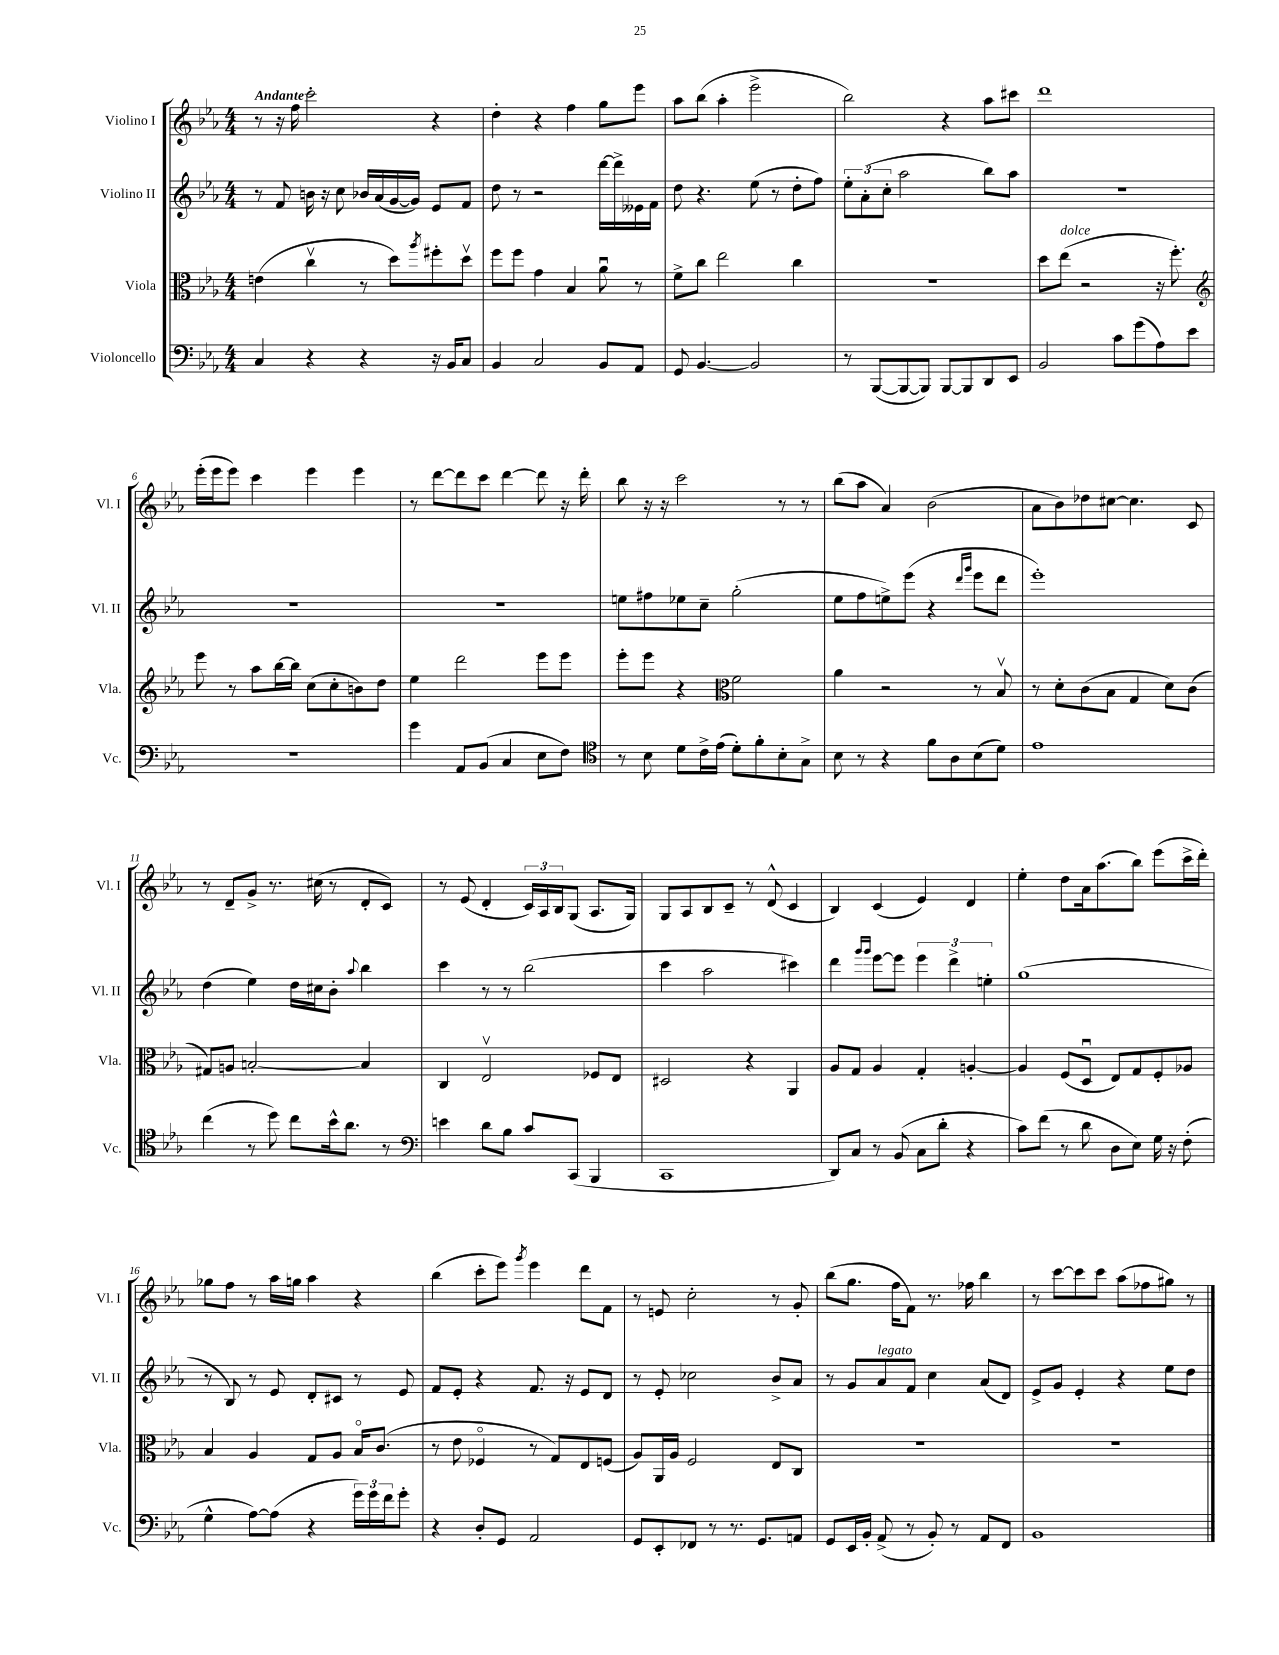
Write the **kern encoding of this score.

**kern	**kern	**kern	**kern
*staff4	*staff3	*staff2	*staff1
*clefF4	*clefC3	*clefG2	*clefG2
*k[b-e-a-]	*k[b-e-a-]	*k[b-e-a-]	*k[b-e-a-]
*M4/4	*M4/4	*M4/4	*M4/4
4C/	(4e\	8r	8r
.	.	8f/	16r
.	.	.	16ff\
4r	4ccv\	16b\	2ccc'\
.	.	16r	.
.	.	8cc\	.
4r	8r	16b-/LL	.
.	.	(16a-/	.
.	8dd\L)	[16g/	.
.	.	16g/]JJ)	.
.	8qaa-/	.	.
16r	8ff#'\	8e-/L	4r
16BB-/LK	.	.	.
8C/J	8ddv\J	8f/J	.
=	=	=	=
4BB-/	8ff\L	8dd\	4dd'\
.	8ff\J	8r	.
2C/	4g\	2r	4r
.	4B-/	.	4ff\
8BB-/L	8a-u\	[16ddd\LL	8gg\L
.	.	16ddd^\]	.
8AA-/J	8r	16e--\	8eee-\J
.	.	16f\JJ	.
=	=	=	=
8GG/	8f^\L	8dd\	8aa-\L
[4.BB-/	8cc\J	4.r	(8bb-\J
.	2ee-\	.	4aa-'\
2BB-/]	.	(8ee-\	2eee-^\
.	.	8r	.
.	4cc\	8dd'\L	.
.	.	8ff\J)	.
=	=	=	=
8r	1r	12ee-'\L	2bb-\)
.	.	(12a-'\	.
([8BBB-/L	.	.	.
.	.	12cc'\J	.
8BBB-/_	.	2aa-\	.
8BBB-/]J)	.	.	.
[8BBB-/L	.	.	4r
8BBB-/]	.	.	.
8DD/	.	8bb-\L)	8aa-\L
8EE-/J	.	8aa-\J	8ccc#\J
=	=	=	=
2BB-/	8dd\L	1r	1ddd
.	(8ee-\J	.	.
.	2r	.	.
8c\L	.	.	.
(8g\	.	.	.
8A-\)	16r	.	.
.	8.ff'\)	.	.
8e-\J	.	.	.
=	=	=	=
*	*clefG2	*	*
1r	8eee-\	1r	(16eee-'\LL
.	.	.	16eee-\J
.	8r	.	8eee-\J)
.	8aa-\L	.	4ccc\
.	[16bb-\L	.	.
.	16bb-\]JJ	.	.
.	(8cc\L	.	4eee-\
.	8cc'\	.	.
.	8b\)	.	4eee-\
.	8dd\J	.	.
=	=	=	=
4g\	4ee-\	1r	8r
.	.	.	[8ddd\L
8AA-/L	2ddd\	.	8ddd\]
(8BB-/J	.	.	8ccc\J
4C/	.	.	[4ddd\
8E-\L	8eee-\L	.	8ddd\]
8F\J)	8eee-\J	.	16r
.	.	.	16ddd'\
=	=	=	=
*clefC4	*	*	*
8r	8eee-'\L	8ee\L	8bb-\
8B-\	8eee-\J	8ff#\	16r
.	.	.	16r
8d\L	4r	8ee-\	2ccc\
16c^\L	.	8cc~\J	.
(16e-\JJ	.	.	.
*	*clefC3	*	*
8d'\L)	2f\	(2gg'\	.
8f'\	.	.	.
8B-'\	.	.	8r
8G^\J	.	.	8r
=	=	=	=
8B-\	4a-\	8ee-\L	(8bb-\L
8r	.	8ff\	8aa-\J
4r	2r	8ee^\)	4a-/)
.	.	(8eee-\J	.
8f\L	.	4r	(2b-\
8A-\	.	.	.
.	.	16qqddd/LL	.
.	.	16qqggg/JJ	.
(8B-\	8r	8eee-\L	.
8d\J)	8B-v/	8ddd\J	.
=	=	=	=
1e-	8r	1eee-')	8a-\L
.	8d'\L	.	8b-\)
.	(8c\	.	8dd-\
.	8B-\J	.	[8cc#\J
.	4G/	.	4.cc#\]
.	8d\L)	.	.
.	(8c\J	.	8c/
=	=	=	=
(4cc\	8G#/L)	(4dd\	8r
.	8A/J	.	8d~/L
8r	[2B'/	4ee-\)	8g^/J
8dd\)	.	.	8.r
8cc\L	.	16dd\LL	.
.	.	16cc#\J	(16cc#\
16b-^^\k	.	8b-'\J	8r
8.a-\J	.	.	.
.	.	8qqaa-/	.
.	4B/]	4bb-\	8d'/L
8r	.	.	8c/J)
=	=	=	=
*clefF4	*	*	*
4e\	4C/	4ccc\	8r
.	.	.	(8e-/
8d\L	2E-v/	8r	4d'/
8B-\J	.	8r	.
8c/L	.	(2bb-\	24c/LL)
.	.	.	24A-/
.	.	.	24B-/J
(8CC/J	.	.	(8G/J
4BBB-/	8F-/L	.	8.A-/L
.	8E-/J	.	.
.	.	.	16G/Jk)
=	=	=	=
1CC	2D#/	4ccc\	8G/L
.	.	.	8A-/
.	.	2aa-\	8B-/
.	.	.	8c~/J
.	4r	.	8r
.	.	.	(8d^^/
.	4AA-/	4ccc#\)	4c/
=	=	=	=
8DD/L)	8A-/L	4ddd\	4B-/)
8C/J	8G/J	.	.
.	.	16qqggg/LL	.
.	.	16qqggg/JJ	.
8r	4A-/	[8eee-\L	(4c/
(8BB-/	.	8eee-\]J	.
8C\L	4G'/	6eee-\	4e-/)
8d'\J	.	.	.
.	.	6ddd^\	.
4r	[4A'/	.	4d/
.	.	6ee'\	.
=	=	=	=
8c\L)	4A/]	(1gg	4ee-'\
(8f\J	.	.	.
8r	(8F/L	.	8dd\L
8d\	8Du/J	.	16a-\k
.	.	.	(8.aa-\
8D\L	8E-/L)	.	.
8E-\J)	8G/	.	8bb-\J)
16G\	8F'/	.	(8eee-\L
16r	.	.	.
(8F'\	8A-/J	.	16ccc^\L
.	.	.	16ddd'\JJ)
=	=	=	=
4G^^\	4B-/	8r	8gg-\L
.	.	8B-/)	8ff\J
[8A-\L)	4A-/	8r	8r
(8A-\]J	.	8e-/	16aa-\LL
.	.	.	16gg\JJ
4r	8G/L	8d'/L	4aa-\
.	8A-/J	8c#/J	.
24g\LL)	16B-o/LK	8r	4r
24g\	.	.	.
.	(8.c/J	.	.
24f\J	.	.	.
8g'\J	.	8e-/	.
=	=	=	=
4r	8r	8f/L	(4bb-\
.	8e-\	8e-'/J	.
8D'/L	4F-o/	4r	8ccc'\L
8GG/J	.	.	8eee-\J)
.	.	.	8qggg/
2AA-/	8r	8.f/	4eee-\
.	8G/L)	.	.
.	.	16r	.
.	8E-/	8e-/L	8ddd\L
.	(8F/J	8d/J	8f\J
=	=	=	=
8GG/L	8A-/L)	8r	8r
8EE-'/	16AA-/L	8e-'/	8e/
.	16A-/JJ	.	.
8FF-/J	2F/	2cc-\	2cc'\
8r	.	.	.
8.r	.	.	.
8.GG/L	.	.	.
.	8E-/L	8b-^/L	8r
8AA/J	8C/J	8a-/J	8g'/
=	=	=	=
8GG/L	1r	8r	(8bb-\L
16EE-/L	.	8g/L	8.gg\J
16BB-'/JJ	.	.	.
(8AA-^/	.	8a-/	.
.	.	.	16ff\LK
8r	.	8f/J	8f\J)
8BB-'/)	.	4cc\	8.r
8r	.	.	.
.	.	.	16ff-\
8AA-/L	.	(8a-/L	4bb-\
8FF/J	.	8d/J)	.
=	=	=	=
1BB-	1r	8e-^/L	8r
.	.	8g/J	[8ccc\L
.	.	4e-'/	8ccc\]
.	.	.	8ccc\J
.	.	4r	(8aa-\L
.	.	.	8ff-\
.	.	8ee-\L	8gg#\J)
.	.	8dd\J	8r
==	==	==	==
*-	*-	*-	*-
